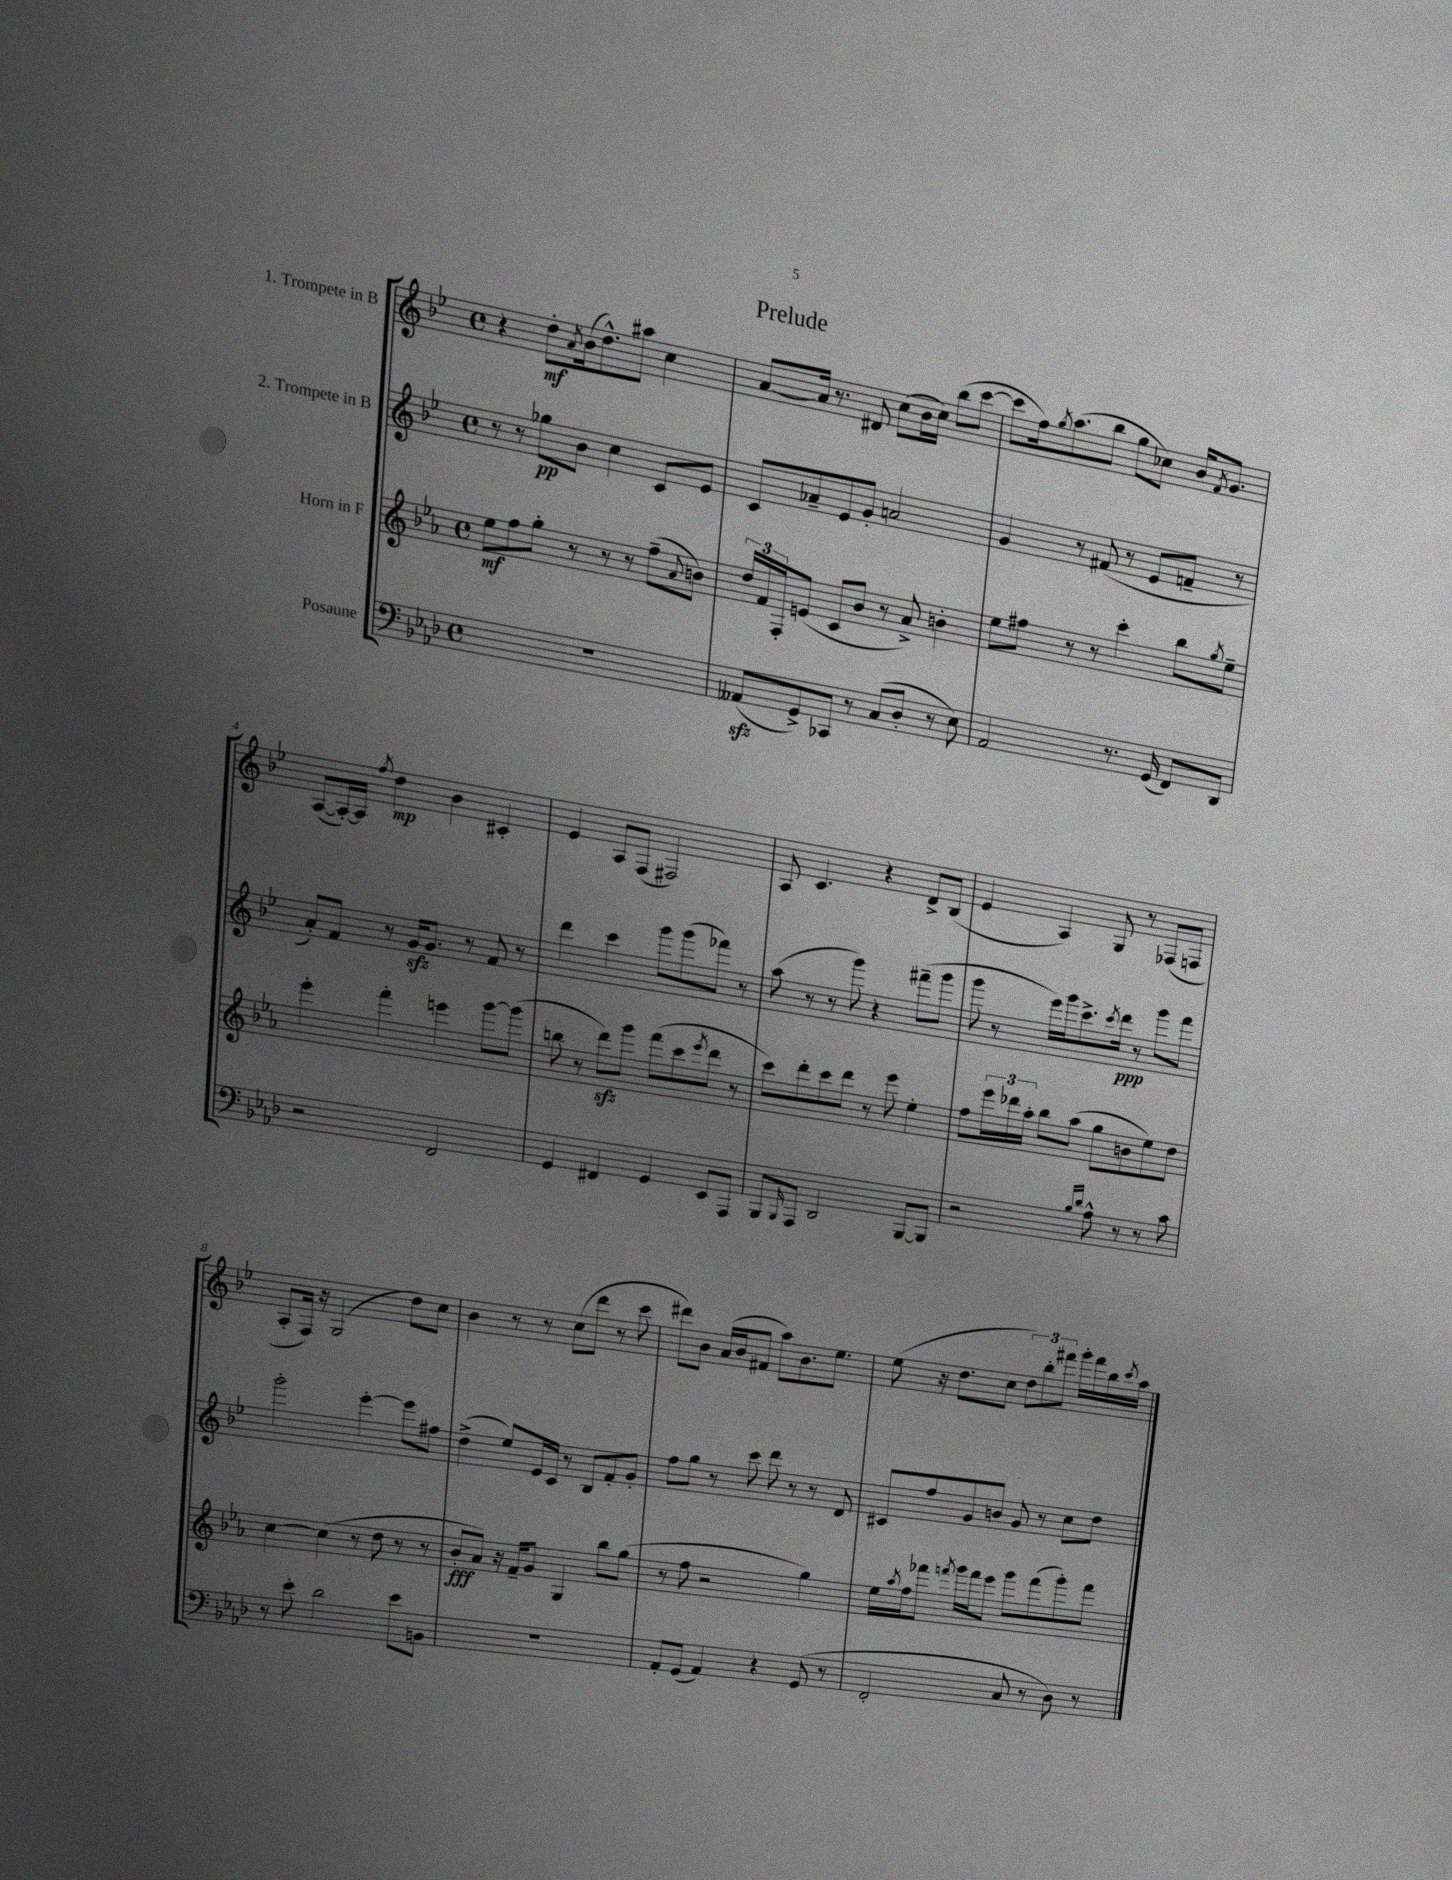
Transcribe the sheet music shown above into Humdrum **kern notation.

**kern	**kern	**kern	**kern
*staff4	*staff3	*staff2	*staff1
*clefF4	*clefG2	*clefG2	*clefG2
*k[b-e-a-d-]	*k[b-e-a-]	*k[b-e-]	*k[b-e-]
*M4/4	*M4/4	*M4/4	*M4/4
*met(c)	*met(c)	*met(c)	*met(c)
1r	8ee-	8r	4r
.	8ff	8r	.
.	8gg'	8gg-	8dd'
.	.	.	8qa
.	8r	8b-	(16b-
.	.	.	8.dd^^)
.	8r	4cc	.
.	8r	.	8aa#
.	(8ff~	8c	4cc
.	8qqa-	.	.
.	8b)	8e-	.
=	=	=	=
(8AA--	24dd	8c	[8a
.	24f	.	.
.	24F'	.	.
8GG^)	(8e	8a-~	16a]
.	.	.	8.r
8CC-	8c	8e-	.
8r	8b-	8g'	8d#
(8C	8r	2a	(8cc
8D-'	8a-^)	.	16b-
.	.	.	16cc)
8r	4b'	.	(8bb-
8E-)	.	.	[8ccc
=	=	=	=
2AA-	8ee-	4g	8ccc]
.	8ff#	.	16ff)
.	.	.	8qgg
.	.	.	(8.aa
.	8r	8r	.
.	8r	(8f#	8bb-
8.r	4ccc'	8r	8gg
.	.	8e-	8cc-)
(16GG	.	.	.
8FF)	8bb-	8f~	16b-
.	.	.	8qf
.	.	.	8.g
.	8qgg	.	.
8DD-	8ee-~	8r	.
=	=	=	=
2r	4eee-'	8a')	([8A
.	.	8f	16A'_)
.	.	.	16A]
.	.	.	8qff
.	4fff'	8r	4dd
.	.	16g	.
.	.	8.g	.
2FF	4eee	.	4b-
.	.	8r	.
.	[8ggg	8f	4c#'
.	(8ggg]	8r	.
=	=	=	=
4GG	8bb	4ddd	4e-
.	8r	.	.
4FF#	8ddd)	4ccc	8A
.	8ggg	.	(8F
4GG	(8fff	8ggg	2F#)
.	8ccc	(8ggg	.
.	8qeee-	.	.
8EE-	8ddd	8fff-)	.
8AAA-	8r	8r	.
=	=	=	=
8BBB-	8ccc)	(8aa	8A
16qqBBB-	.	.	.
8AAA-	8ddd'	8r	4.c
2DD-	8ccc	8r	.
.	8ddd	8ggg)	.
.	8r	4r	4r
.	8eee-	.	.
[8BBB-	4ee-'	(8fff#~	8d^
8BBB-]	.	8ggg	(8B-
=	=	=	=
2r	8ff	8ggg	4e-
.	24eee-	8r	.
.	24ddd-	.	.
.	24aa-'	.	.
.	8bb-	16eee-)	4A)
.	.	16ggg	.
.	(8aa-	8.ccc^	.
16qqB-	.	.	.
16qqd-	.	.	.
8A-^^	8gg	.	8G
.	.	8qccc	.
.	.	16ddd	.
8r	8b	8r	8r
8r	8ee-)	8ggg	(8F-
8c	8dd	8fff	8F
=	=	=	=
8r	[4cc	2ggg'	8A'
8e-'	.	.	16F)
.	.	.	16r
2d-	(4cc]	.	(2G
.	8r	[4eee-'	.
.	8dd	.	.
8e-	8r	8eee-]	8dd)
8BB	8r	8ff#	8cc
=	=	=	=
1r	8b-'	(4dd^	4b-
.	8a-)	.	.
.	16r	8ee-)	8r
.	16f~	.	.
.	8g	16e-	8r
.	.	16c	.
.	4G	8r	(8cc
.	.	8B-	8ddd
.	8bb-	8f'	8r
.	(8gg	8g'	8ccc
=	=	=	=
8AA-'	8r	8ff	8ddd#)
(8GG	8ff	8gg	8b-
4AA-)	2r	8r	(16a
.	.	.	16b-
.	.	8ccc	8f#
4r	.	8ddd	8aa)
.	.	8r	8.b-
(8GG	4gg)	8r	.
.	.	.	8.ee-
8r	.	8d	.
=	=	=	=
2FF'	16ee-	8c#	(8ee-
.	8qaa-	.	.
.	16ff	.	.
.	8fff-	8ff	16r
.	.	.	8.dd
.	8qfff	.	.
.	16ggg	8g	.
.	16fff	.	.
.	8eee-	8b	8cc
8C	8ggg	8g	12dd)
.	.	.	12bb-'
8r	(8fff	8r	.
.	.	.	12fff#
8D-)	8ggg')	8cc	16ggg'
.	.	.	16fff#
8r	8fff	8dd	16bb-
.	.	.	8qccc
.	.	.	16aa
==	==	==	==
*-	*-	*-	*-
